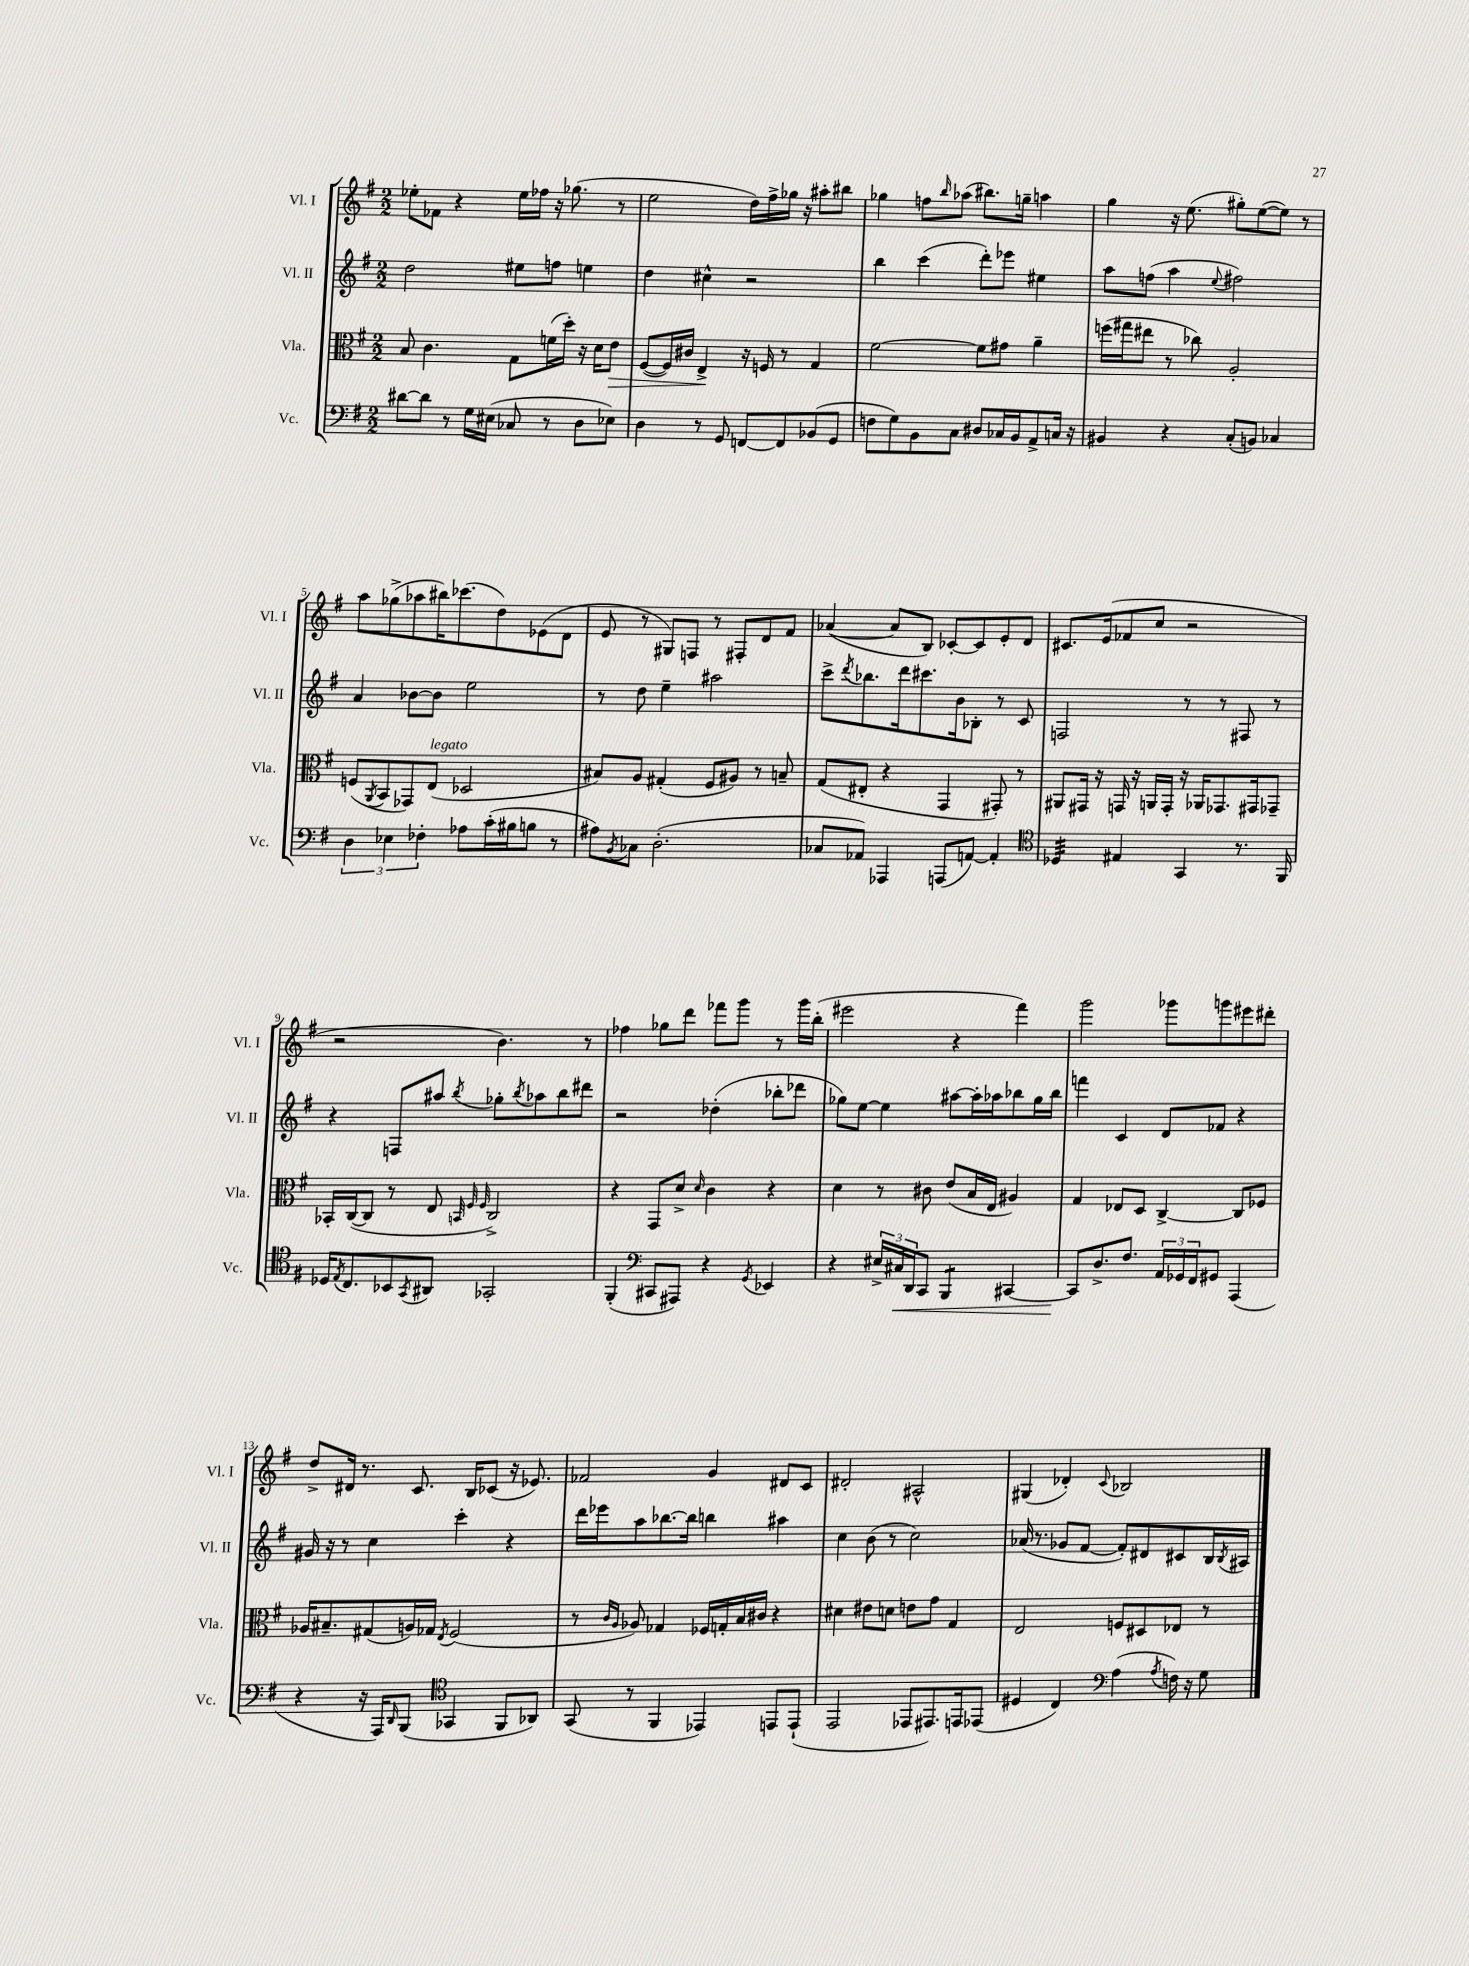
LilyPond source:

<<
\new StaffGroup <<
\new Staff = "s0" \with { instrumentName = "Vl. I" shortInstrumentName = "Vl. I" } {
    \clef treble \key g \major \numericTimeSignature \time 2/2
    ees''8-. fes'8 r4 ees''16 fes''16 r16 ges''8.( r8 |
    e''2 d''16) fis''16-> ges''16 r16 ais''8-. bis''8 |
    ges''4 f''8 \grace { b''16 } aes''8( bis''8.) g''16-- a''4 |
    g''4 r16 e''8.( gis''8-.) e''8~( e''8) r8 |
    a''8 ges''8->( aes''8 bis''16) ces'''8.( d''8) ees'8( d'8 |
    e'8 r8 gis8) f8 r8 fis8-. d'8 fis'8 |
    aes'4~( aes'8 b8) ces'8~-. ces'8 e'8-. d'8 |
    cis'8. e'16( fes'8 c''8 r2 |
    r2 b'4.) r8 |
    fes''4 ges''8 d'''8 fes'''8 g'''8 r8 g'''16 b''16-.( |
    eis'''2 r4 fis'''4) |
    g'''2 ges'''8 g'''8 eis'''8 dis'''8-. |
    d''8-> dis'16 r8. c'8. b16 ces'8( r16 ees'8.) |
    fes'2 g'4 dis'8 c'8 |
    dis'2-. ais2-^ |
    gis4( des'4-.) \appoggiatura { c'8 } bes2 \bar "|." |
}
\new Staff = "s1" \with { instrumentName = "Vl. II" shortInstrumentName = "Vl. II" } {
    \clef treble \key g \major \numericTimeSignature \time 2/2
    d''2 eis''8 f''8 e''4 |
    d''4 cis''4-^ r2 |
    b''4 c'''4( d'''8-.) ees'''8 eis''4 |
    a''8 f''8( a''4 \appoggiatura { e''8 } fis''2) |
    a'4 bes'8~ bes'8 e''2 |
    r8 d''8 e''4-- ais''2 |
    c'''8-> \acciaccatura { d'''8 } bes''8. d'''16 cis'''8. b'16 bes8-. r8 c'8 |
    f2 r8 r8 fis8 r8 |
    r4 f8 ais''8 \acciaccatura { b''8 } ges''8-. \acciaccatura { b''8 } aes''8 b''8 dis'''8 |
    r2 des''4-.( bes''8-. des'''8 |
    ges''8) e''8~ e''4 ais''8~ ais''16-. aes''16 bes''8 ges''16 bes''16 |
    f'''4 c'4 d'8 fes'8 r4 |
    gis'16 r16 r8 c''4 c'''4-. r4 |
    d'''16 ees'''16 a''8 bes''8.~ bes''16 b''4 ais''4 |
    c''4 b'8( r8 c''2) |
    aes'16( r8. ges'8 fis'8~ fis'8-.) dis'8 cis'8 b16 \acciaccatura { b8 } ais16 \bar "|." |
}
\new Staff = "s2" \with { instrumentName = "Vla." shortInstrumentName = "Vla." } {
    \clef alto \key g \major \numericTimeSignature \time 2/2
    b8 c'4. g8 f'16( d''16-.) r16 d'16 e'8\> |
    fis8~( fis16) cis'16 e4->\! r16 f16 r8 g4 |
    fis'2~ fis'8 gis'8 a'4-- |
    f''16( gis''16 eis''8 r8 ces''8) a2-. |
    f8( \acciaccatura { a,8 } b,8 ges,8) e8^\markup { \italic "legato" }( des2 |
    bis8) a8 gis4-.( fis8 ais8) r8 b8-- |
    g8( eis8-. r4 g,4 gis,8-.) r8 |
    ais,8 gis,16 r16 g,16 r16 a,16 g,16-. r16 aes,16 ges,8. gis,16 ges,8-- |
    bes,16-. c16~( c8 r8 e8 \grace { b,32 fis32 fis32 } c2->) |
    r4 g,8 d'8-> \grace { d'16 } c'4 r4 |
    d'4 r8 cis'8 e'8( b16 e16 ais4) |
    g4 ees8 d8 c4~-> c8 fes8 |
    aes16 bis8.-- gis8( a16) ges16 \acciaccatura { e8 } fis2( |
    r8 \grace { c'16 a16 } aes8) ges4 fes16 g16-. b16 cis'16 r4 |
    dis'4 eis'8 d'8 e'8 g'8 g4 |
    e2 f8 dis8 ees8 r8 \bar "|." |
}
\new Staff = "s3" \with { instrumentName = "Vc." shortInstrumentName = "Vc." } {
    \clef bass \key g \major \numericTimeSignature \time 2/2
    dis'8~ dis'8 r8 g16 eis16( ces8 r8 d8 ees8) |
    d4 r8 g,8 f,8~ f,8 bes,8( g,8 |
    f8 g8) b,8 c8 dis8 ces16 b,16 a,8-> c16 r16 |
    bis,4 r4 c8-.( b,8) ces4 |
    \tuplet 3/2 { d4 ees4 fes4-. } aes8 c'16-.( bis16 b8 r8 |
    ais8) \acciaccatura { b,8 } ces8 d2.-.( |
    ces8 aes,8) aes,,4 a,,8( a,8~) a,4-. |
    \clef tenor des4:32 eis4 g,4 r8. fis,16 |
    des16 \acciaccatura { e8 } c8. bes,8 \acciaccatura { g,8 } ais,8 ges,2-. |
    fis,4-.( \clef bass cis,8 ais,,8) r4 \acciaccatura { g,8 } ees,4 |
    r4 \tuplet 3/2 { eis16-> cis16\< d,16 } c,8 b,,4:8 cis,4~ |
    cis,8\! d8.-> fis8. \tuplet 3/2 { a,16 ges,16 fis,16 } gis,8 a,,4( |
    r4 r16 a,,16) \grace { d,16 } b,,8( \clef tenor ges,4 fis,8 aes,8) |
    g,8( r8 fis,4 ees,4) e,8 e,8-!( |
    e,2 ees,8 eis,8.) e,16 ees,8( |
    dis4 c4) \clef bass a4( \acciaccatura { a8 } f16) r16 g8 \bar "|." |
}
>>
>>
